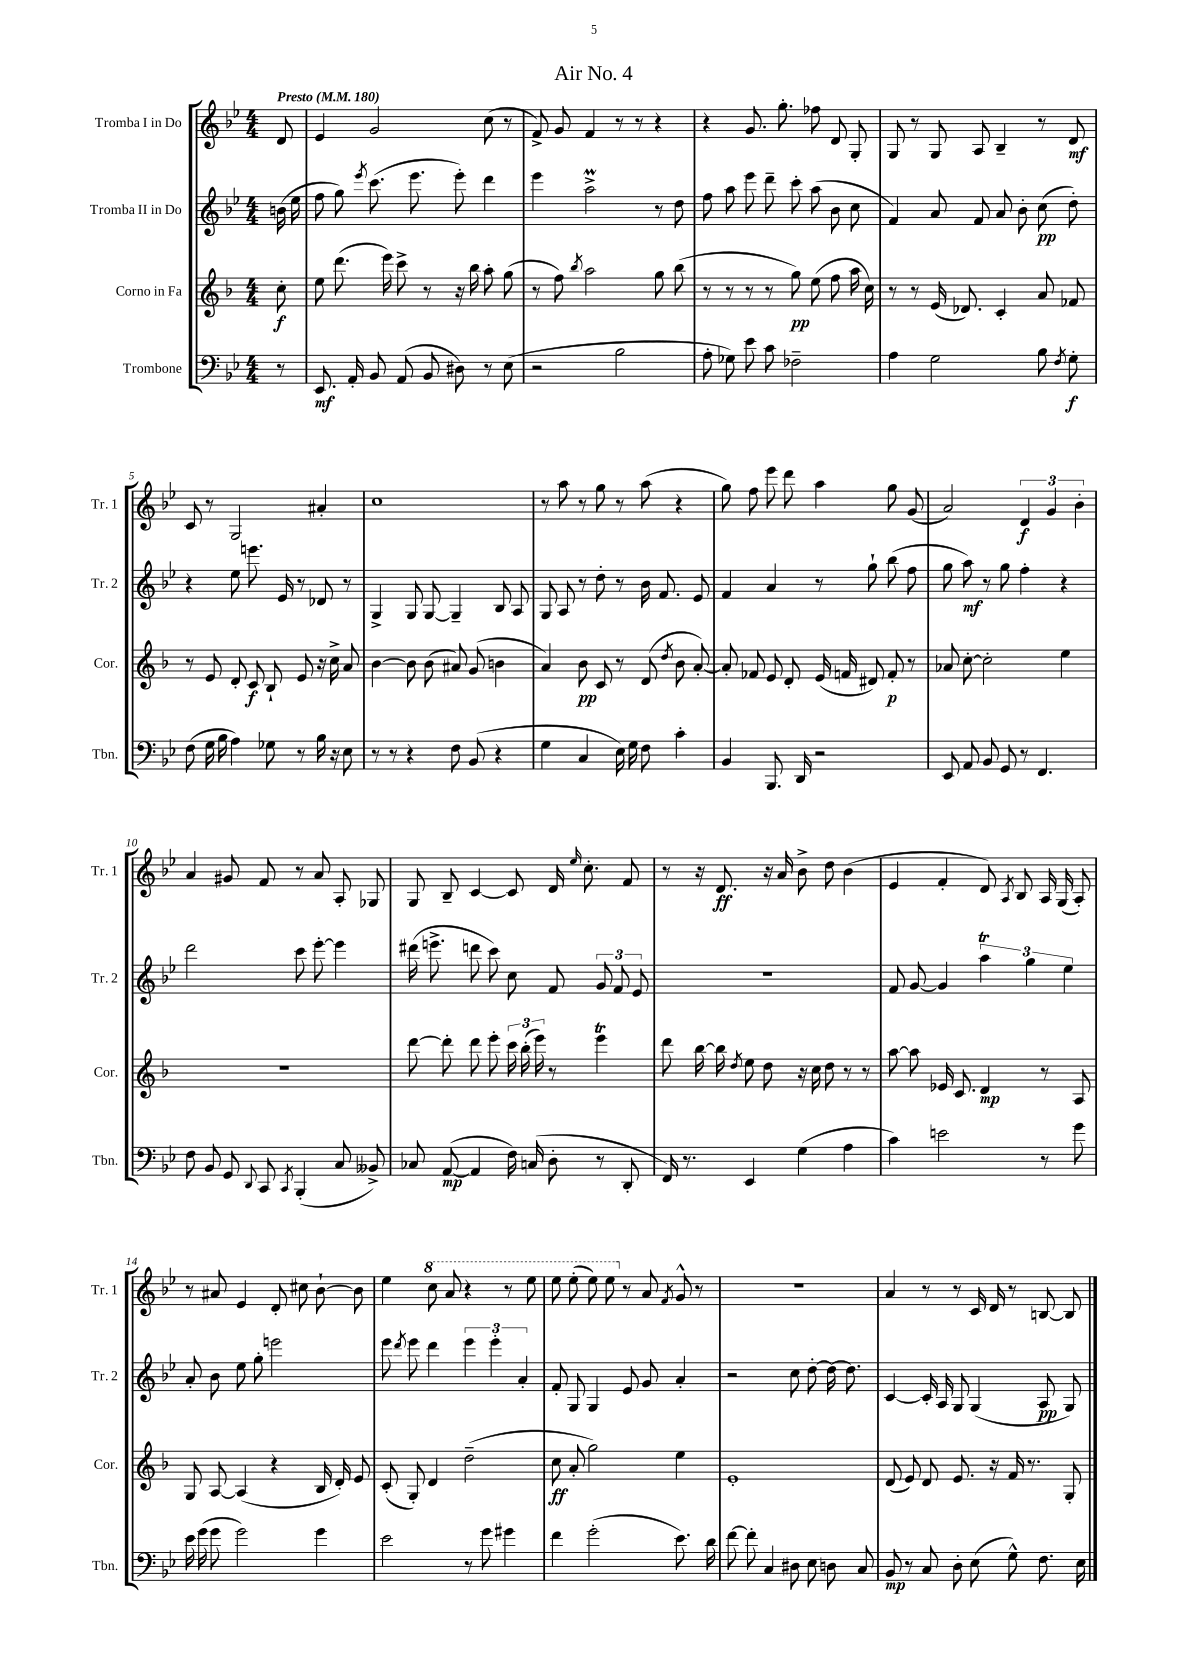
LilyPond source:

\header { title = "Air No. 4" }
<<
\new StaffGroup <<
\new Staff = "s0" \with { instrumentName = "Tromba I in Do" shortInstrumentName = "Tr. 1" } {
    \clef treble \key bes \major \numericTimeSignature \time 4/4 \partial 8 \tempo "Presto" 4 = 180
    \autoBeamOff d'8 |
    ees'4 g'2 c''8( r8 |
    f'8->) g'8 f'4 r8 r8 r4 |
    r4 g'8. g''8.-. fes''8 d'8 g8-. |
    g8 r8 g8 a8 bes4-- r8 d'8\mf |
    c'8 r8 g2 ais'4-. |
    c''1 |
    r8 a''8 r8 g''8 r8 a''8( r4 |
    g''8) f''8 ees'''8 d'''8 a''4 g''8 g'8( |
    a'2) \tuplet 3/2 { d'4\f g'4 bes'4-. } |
    a'4 gis'8 f'8 r8 a'8 a8-. ges8 |
    g8 bes8-- c'4~ c'8 d'16 \grace { ees''16 } c''8.-. f'8 |
    r8 r16 d'8.\ff r16 a'16 bes'8-> d''8 bes'4( |
    ees'4 f'4-. d'8) \acciaccatura { a8 } bes8 a16 g16( a8-.) |
    r8 ais'8 ees'4 d'8-. cis''8 bes'8~-! bes'8 |
    ees''4 \ottava #1 c'''8 a''8 r4 r8 ees'''8 |
    ees'''8 ees'''8-.( ees'''8) ees'''8 \ottava #0 r8 a'8 \acciaccatura { f'8 } g'8-^ r8 |
    R1 |
    a'4 r8 r8 c'16 d'16 r8 b8~ b8 \bar "|." |
}
\new Staff = "s1" \with { instrumentName = "Tromba II in Do" shortInstrumentName = "Tr. 2" } {
    \clef treble \key bes \major \numericTimeSignature \time 4/4 \partial 8
    \autoBeamOff b'16( ees''16 |
    f''8 g''8) \acciaccatura { ees'''8 } c'''8.( ees'''8. ees'''8-.) d'''4 |
    ees'''4 a''2->\prall r8 d''8 |
    f''8 a''8 ees'''8 d'''8-- c'''8-. a''8( bes'8 c''8 |
    f'4) a'8 f'8 a'8 bes'8-. c''8\pp( d''8-.) |
    r4 ees''8 e'''8. ees'16 r8 des'8 r8 |
    g4-> g8 g8~ g4-- bes8 a8 |
    g8 a8 r8 d''8-. r8 bes'16 f'8. ees'8 |
    f'4 a'4 r8 g''8-! bes''8( f''8 |
    g''8 a''8\mf) r8 g''8 f''4-. r4 |
    d'''2 c'''8 ees'''8~-. ees'''4 |
    dis'''16( e'''8.-> d'''8 c'''8) c''8 f'8 \tuplet 3/2 { g'8 f'8 ees'8 } |
    R1 |
    f'8 g'8~ g'4 \tuplet 3/2 { a''4\trill g''4 ees''4 } |
    a'8-. bes'8 ees''8 g''8-. e'''2 |
    ees'''8 \acciaccatura { d'''8 } ees'''8 d'''4 \tuplet 3/2 { ees'''4 ees'''4-. a'4-. } |
    f'8-. g8 g4 ees'8 g'8 a'4-. |
    r2 c''8 d''8~-. d''16~ d''8. |
    c'4~ c'16-. a16 g8 g4( a8\pp g8) \bar "|." |
}
\new Staff = "s2" \with { instrumentName = "Corno in Fa" shortInstrumentName = "Cor." } {
    \clef treble \key f \major \numericTimeSignature \time 4/4 \partial 8
    \autoBeamOff c''8-.\f |
    e''8 d'''8.( e'''16) c'''8-> r8 r16 bes''16 a''8-. g''8( |
    r8 f''8) \acciaccatura { bes''8 } a''2 g''8 bes''8( |
    r8 r8 r8 r8 g''8\pp) e''8( f''8 a''16 c''16) |
    r8 r8 e'16( des'8.) c'4-. a'8 fes'8 |
    r8 e'8 d'8-. c'8\f bes8-! e'8 r16 c''16-> a'8 |
    bes'4~ bes'8 bes'8( ais'8) g'8( b'4 |
    a'4) bes'8\pp c'8 r8 d'8( \acciaccatura { d''8 } bes'8 a'8~-.) |
    a'8-. fes'8 e'8 d'8-. e'16( f'16 dis'8) f'8-.\p r8 |
    aes'8 c''8~-. c''2-. e''4 |
    R1 |
    d'''8~ d'''8-. d'''8 e'''8-. \tuplet 3/2 { c'''16 bes''16-.( e'''16) } r8 e'''4\trill |
    d'''8 bes''16~ bes''16 \acciaccatura { d''8 } e''8 d''8 r16 c''16 d''8 r8 r8 |
    a''8~ a''8 ees'16 c'8. d'4\mp r8 a8 |
    g8 a8~ a4( r4 bes16 d'16-.) e'8 |
    c'8-.( g8-.) d'4 d''2--( |
    c''8\ff a'8-. g''2) e''4 |
    e'1-. |
    d'8( e'8) d'8 e'8. r16 f'16 r8. g8-. \bar "|." |
}
\new Staff = "s3" \with { instrumentName = "Trombone" shortInstrumentName = "Tbn." } {
    \clef bass \key bes \major \numericTimeSignature \time 4/4 \partial 8
    \autoBeamOff r8 |
    ees,8.\mf a,16-. bes,8 a,8( bes,8 dis8) r8 ees8( |
    r2 bes2 |
    a8-. ges8) ees'8 c'8 fes2-- |
    a4 g2 bes8 \acciaccatura { f8 } g8-.\f |
    f8( g16 bes16 a4) ges8 r8 bes16 r16 ees8 |
    r8 r8 r4 f8 bes,8( r4 |
    g4 c4 ees16) g16 f8 c'4-. |
    bes,4 bes,,8. d,16 r2 |
    ees,8 a,8 bes,8 g,8 r8 f,4. |
    f8 bes,8 g,8 \appoggiatura { d,8 } c,8 \acciaccatura { c,8 } bes,,4-.( c8 beses,8->) |
    ces8 a,8~\mp( a,4 f16) c16( d8-. r8 d,8-. |
    f,16) r8. ees,4 g4( a4 |
    c'4) e'2 r8 g'8 |
    ees'16 g'16( g'8 g'2) g'4 |
    ees'2 r8 g'8 gis'4 |
    f'4 g'2-.( ees'8.) d'16 |
    f'8~ f'8-. c4 dis8 ees8 d8 c8 |
    bes,8\mp r8 c8 d8-. ees8( g8-^) f8. ees16 \bar "|." |
}
>>
>>
